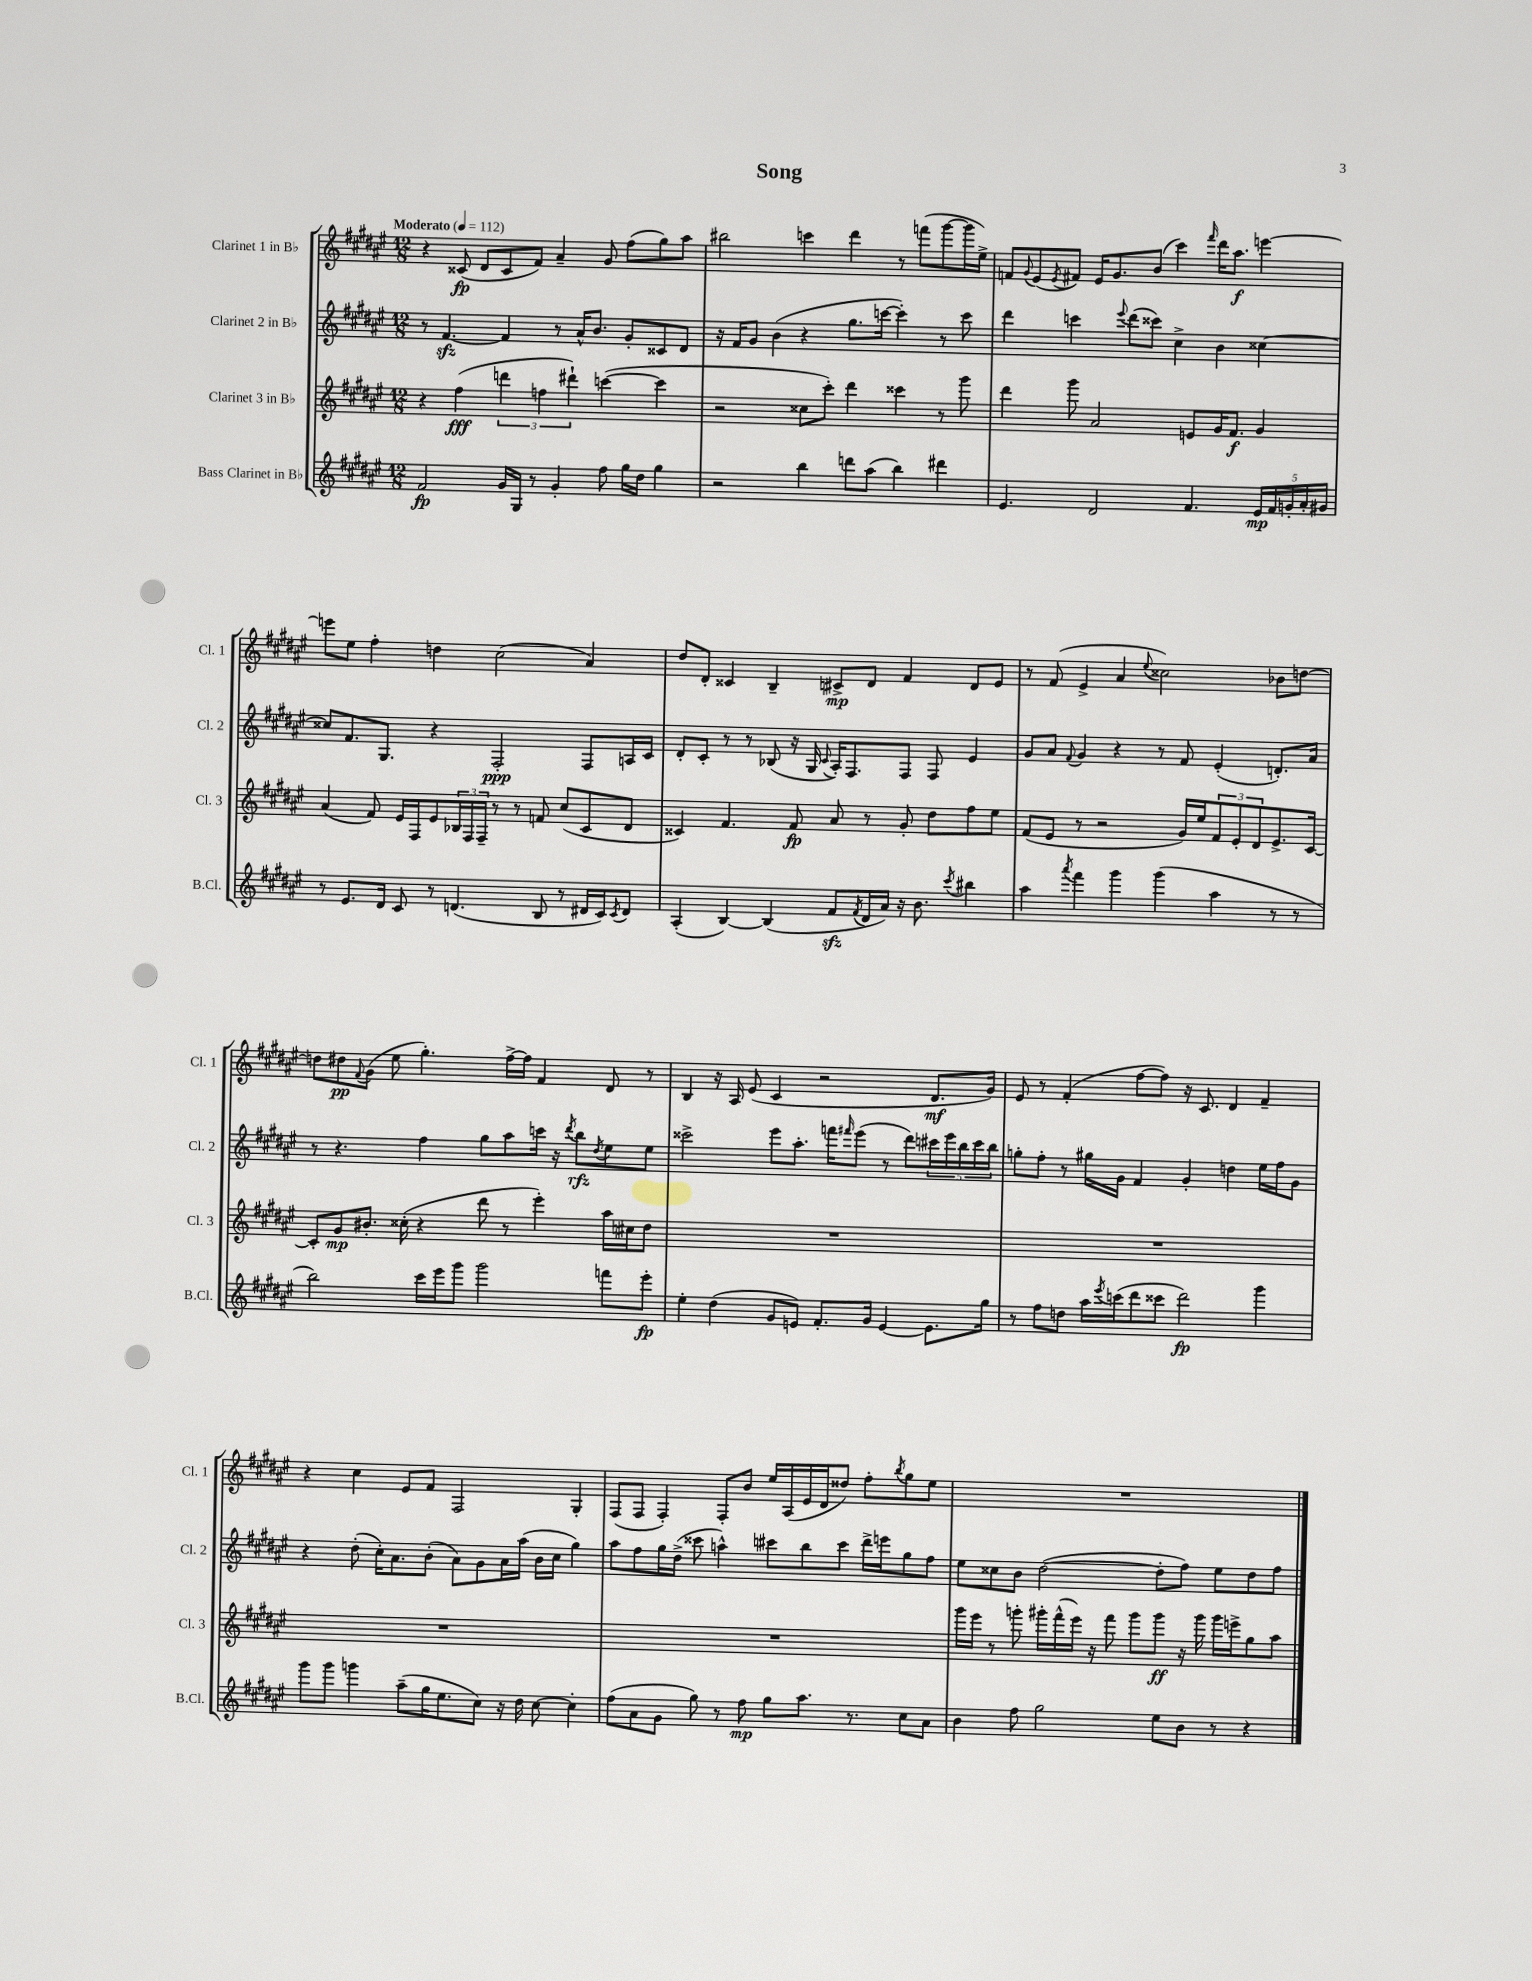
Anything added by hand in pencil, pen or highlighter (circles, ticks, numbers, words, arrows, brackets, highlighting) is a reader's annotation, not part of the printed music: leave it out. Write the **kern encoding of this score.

**kern	**kern	**kern	**kern
*staff4	*staff3	*staff2	*staff1
*clefG2	*clefG2	*clefG2	*clefG2
*k[f#c#g#d#a#e#]	*k[f#c#g#d#a#e#]	*k[f#c#g#d#a#e#]	*k[f#c#g#d#a#e#]
*M12/8	*M12/8	*M12/8	*M12/8
*MM112	*MM112	*MM112	*MM112
2f#	4r	8r	4r
.	.	[4.f#	.
.	(4ff#	.	(8c##
.	.	.	8d#
16g#	6ddd	4f#]	8c##
16G#	.	.	.
8r	.	.	8f#)
.	6ff	.	.
4g#'	.	8r	4a#~
.	6ddd#`)	.	.
.	.	16a#^^	.
.	.	8.b	.
8ff#	([4ccc	.	8g#
16gg#	.	8g#'	(8ff#
16dd#	.	.	.
4gg#	4ccc]	8c##	8gg#)
.	.	8d#	8aa#
=	=	=	=
2r	2r	16r	2bb#
.	.	16f#	.
.	.	8g#	.
.	.	(4b	.
4bb	8cc##	4r	4ccc
.	8ccc#')	.	.
8ddd	4ddd#	8.gg#	4ddd#
(8aa#	.	.	.
.	.	[16ccc	.
4bb)	4ccc##	4ccc'])	8r
.	.	.	(8fff
4ddd#	8r	8r	[8ggg#
.	8ggg#	8ccc	16ggg#]
.	.	.	16ee#^)
=	=	=	=
4.e#	4ddd#	4ddd#	8f
.	.	.	8qqg#
.	.	.	(8e#
.	.	.	8qe#
.	8ggg#	4ccc	8f#)
2d#	2a#	.	16e#
.	.	.	8.g#
.	.	8qqeee#	.
.	.	(8ddd#	.
.	.	8ccc##)	(8b
.	.	4cc#^	4ccc#)
4.f#	8e	.	.
.	.	.	16qqfff#
.	16g#	4b	16ddd#
.	8.f#	.	8.aa#
20e#	4g#	[4cc##	[4eee
20f#	.	.	.
20g'	.	.	.
20a#'	.	.	.
20g#	.	.	.
=	=	=	=
8r	(4a#	8cc##]	8eee]
8.e#	.	8.f#	8ee#
.	8f#)	.	4ff#'
16d#	.	8.G#	.
8c#	16e#	.	.
.	16F#	.	.
8r	8e#	4r	4dd
(4.d	24B-	.	.
.	24F#	.	.
.	24F#~	.	.
.	8r	2F#'	(2cc#
.	8r	.	.
8B	8f	.	.
8r	(8cc#	.	.
16d#	8c#	8F#	4a#)
16c#)	.	.	.
8qc#	.	.	.
8d#	8d#	16A	.
.	.	16c#	.
=	=	=	=
(4A#'	4c##)	8d#'	8dd#
.	.	8c#'	8d#'
[4B)	4.f#	8r	4c##
.	.	8r	.
(4B]	.	(8B-	4B~
.	8f#	16r	.
.	.	16G#	.
.	.	8qqc#	.
8f#	8a#	16A#')	8c#^
.	.	8.F#	.
8qf#	.	.	.
16d#	8r	.	8d#
16a#)	.	.	.
16r	8g#'	8F#	4f#
8.b	.	.	.
.	8dd#	8F#	.
8qccc#	.	.	.
4bb#	8ff#	4e#	8d#
.	8ee#	.	8e#
=	=	=	=
4aa#	(8f#	8g#	8r
.	8e#	8a#	(8f#
8qaaa#	.	8qqf#	.
4fff#	8r	4g#	4e#^
.	2r	.	.
4ggg#	.	4r	4a#
.	.	.	8qqee#
(4ggg#	.	8r	2cc##)
.	16g#)	8f#	.
.	16ee#	.	.
4aa#	12f#	(4e#'	.
.	12e#'	.	.
.	12d#	.	.
8r	8.e#^	8.d')	8b-
8r	.	.	[8dd
.	[16c#	16a#	.
=	=	=	=
2bb)	8c#']	8r	8dd]
.	8g#	4.r	8dd#
.	.	.	8qqf#
.	8.b#'	.	(8g#
.	.	.	8ee#
.	(16cc##'	.	.
16ccc#	4r	4ff#	4.gg#')
16eee#	.	.	.
8ggg#	.	.	.
2ggg#	8ddd#	8gg#	.
.	8r	8aa#	[16ff#^
.	.	.	16ff#]
.	4eee#')	16ccc	4f#
.	.	16r	.
.	.	8qddd#	.
.	.	8bb	.
.	.	8qdd#	.
8fff	16aa#	8ee#	8d#
.	16cc#	.	.
8eee#'	8dd#	8ee#	8r
=	=	=	=
4ee#'	1.r	2ccc##^	4B
(4dd#	.	.	16r
.	.	.	16A#
.	.	.	(8e#
8g#	.	8eee#	4c#
8e)	.	8.aa#'	.
8.f#'	.	.	2r
.	.	16fff	.
.	.	16qqfff#	.
.	.	(8eee#	.
16g#	.	.	.
[4e	.	8r	.
.	.	8ddd#)	.
8.e]	.	20ccc#	8.d#
.	.	20eee#	.
.	.	20bb	.
.	.	20ccc#	.
16gg#	.	.	16g#)
.	.	20bb	.
=	=	=	=
8r	1.r	8gg'	8e#
8ff#	.	8ff#'	8r
8dd	.	8r	(4f#'
16aa#	.	16gg#	.
8qeee#	.	.	.
(16ccc	.	16g#	.
8ddd#	.	4f#	[8ff#
8ccc##	.	.	8ff#])
2ddd#)	.	4g#'	16r
.	.	.	8.c#
.	.	4dd	4d#
4ggg#	.	16ee#	4f#~
.	.	16ff#	.
.	.	8g#	.
=	=	=	=
8ggg#	1.r	4r	4r
8ggg#	.	.	.
4ggg	.	(8dd#'	4cc#
.	.	16cc#')	.
.	.	8.a#	.
(8aa#~	.	.	8e#
16gg#	.	(8b'	8f#
8.ee#	.	.	.
.	.	8a#)	2F#
8cc#)	.	8g#	.
16r	.	16a#	.
16dd#	.	(16aa#	.
[8cc#	.	16b	.
.	.	16cc#	.
4cc#']	.	4gg#)	4G#'
=	=	=	=
(8ff#	1.r	8aa#	(8F#
8a#	.	8ff#	8F#
8g#	.	16gg#	4F#')
.	.	(16dd#^	.
8gg#)	.	8ccc##	.
8r	.	4aa^^)	8F#'
8ff#	.	.	8b
8gg#	.	8ccc#	16ee#
.	.	.	(16A#
8.aa#	.	8bb	16e#
.	.	.	16d#
.	.	8ccc#	8dd##)
8.r	.	.	.
.	.	16ddd#^	8ff#'
.	.	16eee	.
.	.	.	8qbb
8cc#	.	8gg#	8gg#
8a#	.	8ff#	8ee#
=	=	=	=
4b	16ggg#	8ee#	1.r
.	16eee#	.	.
.	8r	8cc##	.
8ff#	8ggg'	8b	.
2gg#	16ggg#'	([2dd#	.
.	(16fff#^^	.	.
.	16eee#)	.	.
.	16r	.	.
.	8fff#	.	.
.	8ggg#	.	.
8ee#	8ggg#	8dd#']	.
8b	16r	8ff#)	.
.	16ggg#	.	.
8r	16ggg#	8ee#	.
.	16eee^	.	.
4r	8gg#	8dd#	.
.	8aa#	8ff#	.
==	==	==	==
*-	*-	*-	*-
